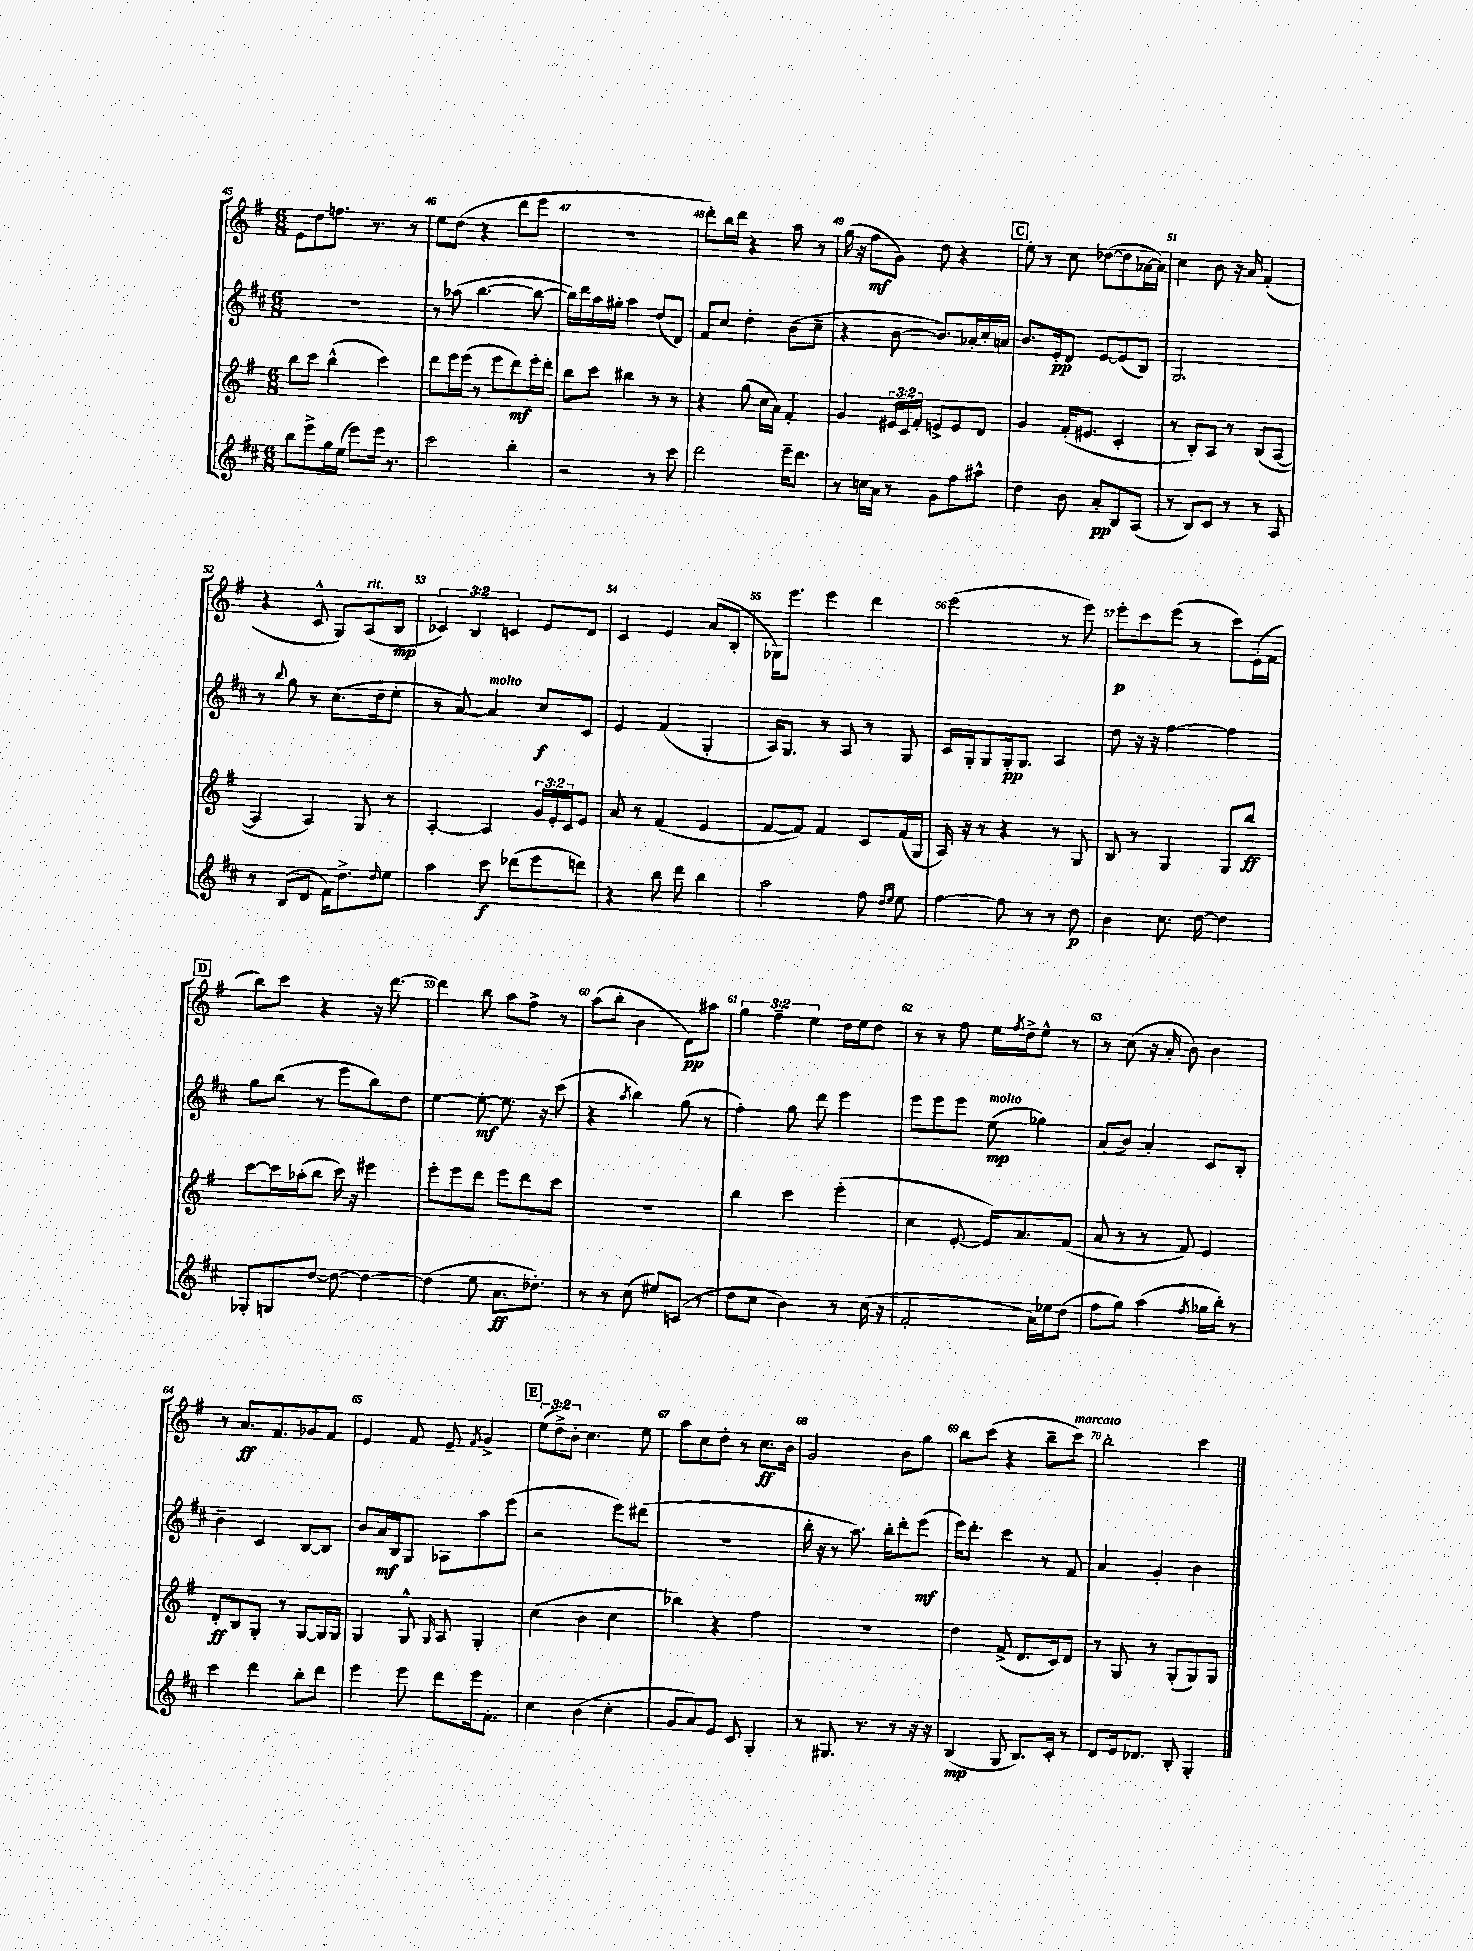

**kern	**dynam	**kern	**dynam	**kern	**dynam	**kern	**dynam
*part4	*part4	*part3	*part3	*part2	*part2	*part1	*part1
*staff4	*staff4	*staff3	*staff3	*staff2	*staff2	*staff1	*staff1
*clefG2	*	*clefG2	*	*clefG2	*	*clefG2	*
*k[f#c#]	*	*k[f#]	*	*k[f#c#]	*	*k[f#]	*
*M6/8	*	*M6/8	*	*M6/8	*	*M6/8	*
=45	=45	=45	=45	=45	=45	=45	=45
8bb\L	.	8bb\L	.	2.r	.	8e\L	.
8eee^\	.	8ccc\J	.	.	.	8dd\	.
16gg\L	.	(4bb^^\	.	.	.	8.ffn\J	.
(16ee\JJ	.	.	.	.	.	.	.
8eee\L)	.	.	.	.	.	.	.
.	.	.	.	.	.	8.r	.
16eee\Jk	.	4ccc\)	.	.	.	.	.
8.r	.	.	.	.	.	.	.
.	.	.	.	.	.	8r	.
=46	=46	=46	=46	=46	=46	=46	=46
2ccc#\	.	8ddd\L	.	8r	.	8ee\L	.
.	.	16eee\L	.	(8aa-X\	.	(8dd\J	.
.	.	(16eee\JJ	.	.	.	.	.
.	.	8r	.	[4.bb\	.	4r	.
.	.	8eee\L	.	.	.	.	.
4bb'\	.	8ddd\)	mf	.	.	8ddd\L	.
.	.	16eee'\L	.	8bb\_	.	8eee\J	.
.	.	16ddd'\JJ	.	.	.	.	.
=47	=47	=47	=47	=47	=47	=47	=47
2r	.	8bb\L	.	16bb\LL])	.	2.r	.
.	.	.	.	16ddd\	.	.	.
.	.	8ccc\J	.	16aa\	.	.	.
.	.	.	.	16gg#X'\JJ	.	.	.
.	.	4bb#X\	.	4aa\	.	.	.
8r	.	8r	.	(8dd/L	.	.	.
8ccc#\	.	8r	.	8d/J)	.	.	.
=48	=48	=48	=48	=48	=48	=48	=48
2ddd\	.	4r	.	8f#/L	.	8ddd'\L)	.
.	.	.	.	8cc#/J	.	16bb\L	.
.	.	.	.	.	.	16ddd\JJ	.
.	.	(8gg\	.	4dd'\	.	4r	.
.	.	16cc\LL	.	.	.	.	.
.	.	16a\JJ)	.	.	.	.	.
16eee~\KL	.	4f#'/	.	(8b\L	.	8aa\	.
8.ddd\J	.	.	.	.	.	.	.
.	.	.	.	8cc#~\J	.	8r	.
=49	=49	=49	=49	=49	=49	=49	=49
8r	.	4g/	.	4r	.	(16gg\	.
.	.	.	.	.	.	16r	.
16ccn\LL	.	.	.	.	.	8ff#\L	mf
16a\JJ	.	.	.	.	.	.	.
8r	.	24e#X/LL	.	[8b\	.	8g\J)	.
.	.	24c/	.	.	.	.	.
.	.	24f#'/JJ	.	.	.	.	.
8g\L	.	8en^/L	.	8.b/L])	.	8dd\	.
8ff#\	.	8e/	.	.	.	4r	.
.	.	.	.	16a-X'/L	.	.	.
8aa#X^^\J	.	8d/J	.	16cc#'/	.	.	.
.	.	.	.	16an/JJ	.	.	.
!!LO:REH:place=s1:t=C
=50	=50	=50	=50	=50	=50	=50	=50
4dd\	.	4g/	.	8.b/L	.	8ee'\	.
.	.	.	.	.	.	8r	.
.	.	.	.	16e'/k	pp	.	.
8b\	.	(16f#'/KL	.	8d/J	.	8cc\	.
.	.	8.e#X/J	.	.	.	.	.
8a'/L	pp	.	.	[8e/L	.	([8dd-X\L	.
8B/	.	4c'/	.	(8e/]	.	8dd-\]	.
(8A/J	.	.	.	8B/J)	.	[16a-X\L	.
.	.	.	.	.	.	16a-\JJ])	.
=51	=51	=51	=51	=51	=51	=51	=51
8r	.	8r	.	2.G/	.	4cc\	.
8B/L)	.	8B'/L)	.	.	.	.	.
8c#/J	.	8A/J	.	.	.	8b\	.
8r	.	8r	.	.	.	16r	.
.	.	.	.	.	.	16a/	.
8r	.	(8B/L	.	.	.	(4f#'/	.
8A/	.	[8A/J	.	.	.	.	.
!!LO:LB:g=z
=52	=52	=52	=52	=52	=52	=52	=52
8r	.	4A/]	.	8r	.	4r	.
.	.	.	.	8qqbb/	.	.	.
(8B/L	.	.	.	8gg\	.	.	.
8d/J	.	4A/)	.	8r	.	8c^^/	.
16f#\KL)	.	.	.	(8.cc#\L	.	8G/L)	.
8.dd^\	.	.	.	.	.	.	.
!	!	!	!	!	!	!LO:TX:a:i:t=rit.	!
.	.	8G/	.	.	.	(8A/	.
.	.	.	.	16dd\k	.	.	.
16qqdd/	.	.	.	.	.	.	.
8ee\J	.	8r	.	8ee'\J	.	8B/J	mp
=53	=53	=53	=53	=53	=53	=53	=53
4aa\	.	[4A'/	.	8r	.	6c-X/)	.
.	.	.	.	[8a/)	.	.	.
.	.	.	.	.	.	6B/	.
!	!	!	!	!LO:TX:a:i:t=molto	!	!	!
8ccc#\	f	4A/]	.	4a/]	.	.	.
.	.	.	.	.	.	6cn/	.
(8ddd-X\L	.	.	.	.	.	.	.
8eee\	.	24g/LL	.	8cc#/L	f	8e/L	.
.	.	24e'/	.	.	.	.	.
.	.	24c/J	.	.	.	.	.
8dddn\J)	.	8e/J	.	8c#/J	.	8d/J	.
=54	=54	=54	=54	=54	=54	=54	=54
4r	.	8a/	.	4e/	.	4c/	.
.	.	8r	.	.	.	.	.
8bb\	.	(4f#/	.	(4f#/	.	4e/	.
8ddd\	.	.	.	.	.	.	.
4bb\	.	4e/	.	4G'/	.	(8a/L	.
.	.	.	.	.	.	8B'/J	.
=55	=55	=55	=55	=55	=55	=55	=55
2aa\	.	[8f#/L	.	16A/KL)	.	16G-X\KL)	.
.	.	.	.	8.G/J	.	8.eee\J	.
.	.	8f#/J])	.	.	.	.	.
.	.	4f#/	.	8r	.	4eee\	.
.	.	.	.	8A/	.	.	.
8ff#\	.	8c/L	.	8r	.	4ddd\	.
16qqdd/LL	.	.	.	.	.	.	.
16qqee/JJ	.	.	.	.	.	.	.
8ee\	.	(16f#/L	.	8G/	.	.	.
.	.	16G/JJ	.	.	.	.	.
=56	=56	=56	=56	=56	=56	=56	=56
[4ff#\	.	16A/)	.	16c#/LL	.	(2eee\	.
.	.	16r	.	16G'/J	.	.	.
.	.	8r	.	8G/	.	.	.
8ff#\]	.	4r	.	16G'/k	pp	.	.
.	.	.	.	8.G/J	.	.	.
8r	.	.	.	.	.	.	.
8r	.	8r	.	4A/	.	8r	.
8dd\	p	8G/	.	.	.	8eee\)	.
=57	=57	=57	=57	=57	=57	=57	=57
4b\	.	8B/	.	8dd\	.	8eee'\L	p
.	.	8r	.	16r	.	8ccc\	.
.	.	.	.	16r	.	.	.
8.cc#\	.	4G/	.	[4ff#\	.	(8eee\J	.
.	.	.	.	.	.	8r	.
[16dd\	.	.	.	.	.	.	.
4dd\]	.	8G/L	.	4ff#\]	.	8ccc\L)	.
.	.	8bb/J	ff	.	.	(16e'\L	.
.	.	.	.	.	.	16f#\JJ	.
!!LO:LB:g=z
!!LO:REH:place=s1:t=D
=58	=58	=58	=58	=58	=58	=58	=58
8G-X'/L	.	[8ccc\L	.	8gg\L	.	8bb\L)	.
8Gn/	.	16ccc\L]	.	(8bb\J	.	8ccc\J	.
.	.	(16aa-X'\J	.	.	.	.	.
[8dd/J	.	8bb\J	.	8r	.	4r	.
8dd\_	.	16ccc\)	.	8eee\L	.	.	.
.	.	16r	.	.	.	.	.
4dd\_	.	4eee#X\	.	8bb\)	.	16r	.
.	.	.	.	.	.	[8.ddd\	.
.	.	.	.	8dd\J	.	.	.
=59	=59	=59	=59	=59	=59	=59	=59
(4dd\]	.	8eee'\L	.	[4ee\	.	4ddd\]	.
.	.	8eee\	.	.	.	.	.
8ee\	.	8ddd\J	.	8ee'\_	mf	8bb\	.
8.a\L	ff	8eee\L	.	8.ee\]	.	8aa\L	.
.	.	8ddd\	.	.	.	8ff#^\J	.
8.dd-X'\J)	.	.	.	16r	.	.	.
.	.	8ccc\J	.	(8ccc#\	.	8r	.
=60	=60	=60	=60	=60	=60	=60	=60
8r	.	2.r	.	4r	.	(8aa\L	.
8r	.	.	.	.	.	8bb'\J	.
.	.	.	.	8qaa/	.	.	.
(8cc#\	.	.	.	4bb\)	.	4b\	.
8ee#X/L)	.	.	.	.	.	.	.
(8cn/J	.	.	.	(8gg\	.	8d\L)	pp
8r	.	.	.	8r	.	8aa#X\J	.
=61	=61	=61	=61	=61	=61	=61	=61
8dd\L	.	4bb\	.	4ff#'\)	.	6gg\	.
8cc#\J	.	.	.	.	.	.	.
.	.	.	.	.	.	6ff#~\	.
4b\)	.	4ccc\	.	8gg\	.	.	.
.	.	.	.	.	.	6ee\	.
.	.	.	.	8ddd\	.	.	.
8r	.	(4eee'\	.	4eee\	.	16dd\LL	.
.	.	.	.	.	.	16ee\J	.
(16cc#\	.	.	.	.	.	8dd\J	.
16r	.	.	.	.	.	.	.
=62	=62	=62	=62	=62	=62	=62	=62
2f#'/	.	4cc\	.	8eee\L	.	8r	.
.	.	.	.	8eee\	.	8r	.
.	.	[8e'/	.	8eee\J	.	8ff#\	.
!	!	!	!	!LO:TX:a:i:t=molto	!	!	!
.	.	16e/KL])	.	(8ee\	mp	16ee\LL	.
.	.	.	.	.	.	8qff#/	.
.	.	8.a/	.	.	.	16dd^\J	.
16a\LL)	.	.	.	4gg-X\)	.	8ee^^\J	.
16ee-X\J	.	.	.	.	.	.	.
(8dd\J	.	(8f#/J	.	.	.	8r	.
=63	=63	=63	=63	=63	=63	=63	=63
8ff#\L	.	8a/	.	(8a/L	.	8r	.
8gg\J)	.	8r	.	8b/J)	.	(8cc\	.
(4aa\	.	8r	.	4a'/	.	16r	.
.	.	.	.	.	.	16a'/	.
.	.	8f#/)	.	.	.	8b\)	.
8qff#/	.	.	.	.	.	.	.
16gg-X\LL	.	4e/	.	8c#/L	.	4b\	.
16bb'\JJ)	.	.	.	.	.	.	.
8r	.	.	.	8B'/J	.	.	.
!!LO:LB:g=z
=64	=64	=64	=64	=64	=64	=64	=64
4ccc#\	.	8d'/L	ff	4b~\	.	8r	.
.	.	8B/	.	.	.	8.a/L	ff
4ddd\	.	8G'/J	.	4c#/	.	.	.
.	.	.	.	.	.	8.f#/	.
.	.	8r	.	.	.	.	.
8bb'\L	.	[8G/L	.	[8B/L	.	8g-X/	.
8ddd\J	.	16G/L]	.	8B/J]	.	8f#/J	.
.	.	16G/JJ	.	.	.	.	.
=65	=65	=65	=65	=65	=65	=65	=65
4eee\	.	4G/	.	8b/L	.	4e/	.
.	.	.	.	16a/L	mf	.	.
.	.	.	.	16B/J	.	.	.
8eee\	.	8G^^/	.	8G/J	.	8f#/	.
.	.	16qqG/	.	.	.	.	.
8ddd\L	.	8A/	.	8A-X\L	.	8e~/	.
.	.	.	.	.	.	8qf#/	.
16eee\k	.	4G'/	.	8aa\	.	4g^/	.
8.f#'\J	.	.	.	.	.	.	.
.	.	.	.	(8eee\J	.	.	.
!!LO:REH:place=s1:t=E
=66	=66	=66	=66	=66	=66	=66	=66
4cc#\	.	(4cc\	.	2r	.	(12ee\L	.
.	.	.	.	.	.	12dd^\)	.
.	.	.	.	.	.	12b'\J	.
(4b\	.	4b\	.	.	.	4.cc\	.
4cc#'\	.	4cc\	.	8eee\L)	.	.	.
.	.	.	.	(8ddd#X\J	.	8ee\	.
=67	=67	=67	=67	=67	=67	=67	=67
8g/L	.	4bb-X\)	.	2.r	.	8aa\L	.
8a/)	.	.	.	.	.	8cc\	.
8e/J	.	4r	.	.	.	8dd'\J	.
8c#/	.	.	.	.	.	8r	.
4G'/	.	4ff#\	.	.	.	8.cc\L	ff
.	.	.	.	.	.	16b\Jk	.
=68	=68	=68	=68	=68	=68	=68	=68
8r	.	2.r	.	16bb'\	.	2g/	.
.	.	.	.	16r	.	.	.
8.G#X/	.	.	.	8r	.	.	.
.	.	.	.	8.aa\)	.	.	.
8.r	.	.	.	.	.	.	.
.	.	.	.	16bb'\KL	.	.	.
8r	.	.	.	8ddd'\	.	8b\L	.
16r	.	.	.	(8eee\J	mf	8gg\J	.
16r	.	.	.	.	.	.	.
=69	=69	=69	=69	=69	=69	=69	=69
(4B/	mp	4dd\	.	16eee\KL)	.	8bb\L	.
.	.	.	.	8.ddd'\J	.	.	.
.	.	.	.	.	.	(8ccc\J	.
8G/	.	(8f#^/	.	4ccc#\	.	4r	.
8.B/L)	.	8.d/L	.	.	.	.	.
.	.	.	.	8r	.	8bb~\L	.
16c#'/Jk	.	16c/k)	.	.	.	.	.
!	!	!	!	!	!	!LO:TX:a:i:t=marcato	!
8r	.	8d/J	.	8f#/	.	8ccc\J)	.
=70	=70	=70	=70	=70	=70	=70	=70
8d/L	.	8r	.	4a/	.	2bb'\	.
16e/k	.	8G/	.	.	.	.	.
8.d-X/J	.	.	.	.	.	.	.
.	.	8r	.	4g'/	.	.	.
8B'/	.	(8G'/L	.	.	.	.	.
4G'/	.	8G/)	.	4b\	.	4ccc\	.
.	.	8G/J	.	.	.	.	.
==	==	==	==	==	==	==	==
*-	*-	*-	*-	*-	*-	*-	*-
